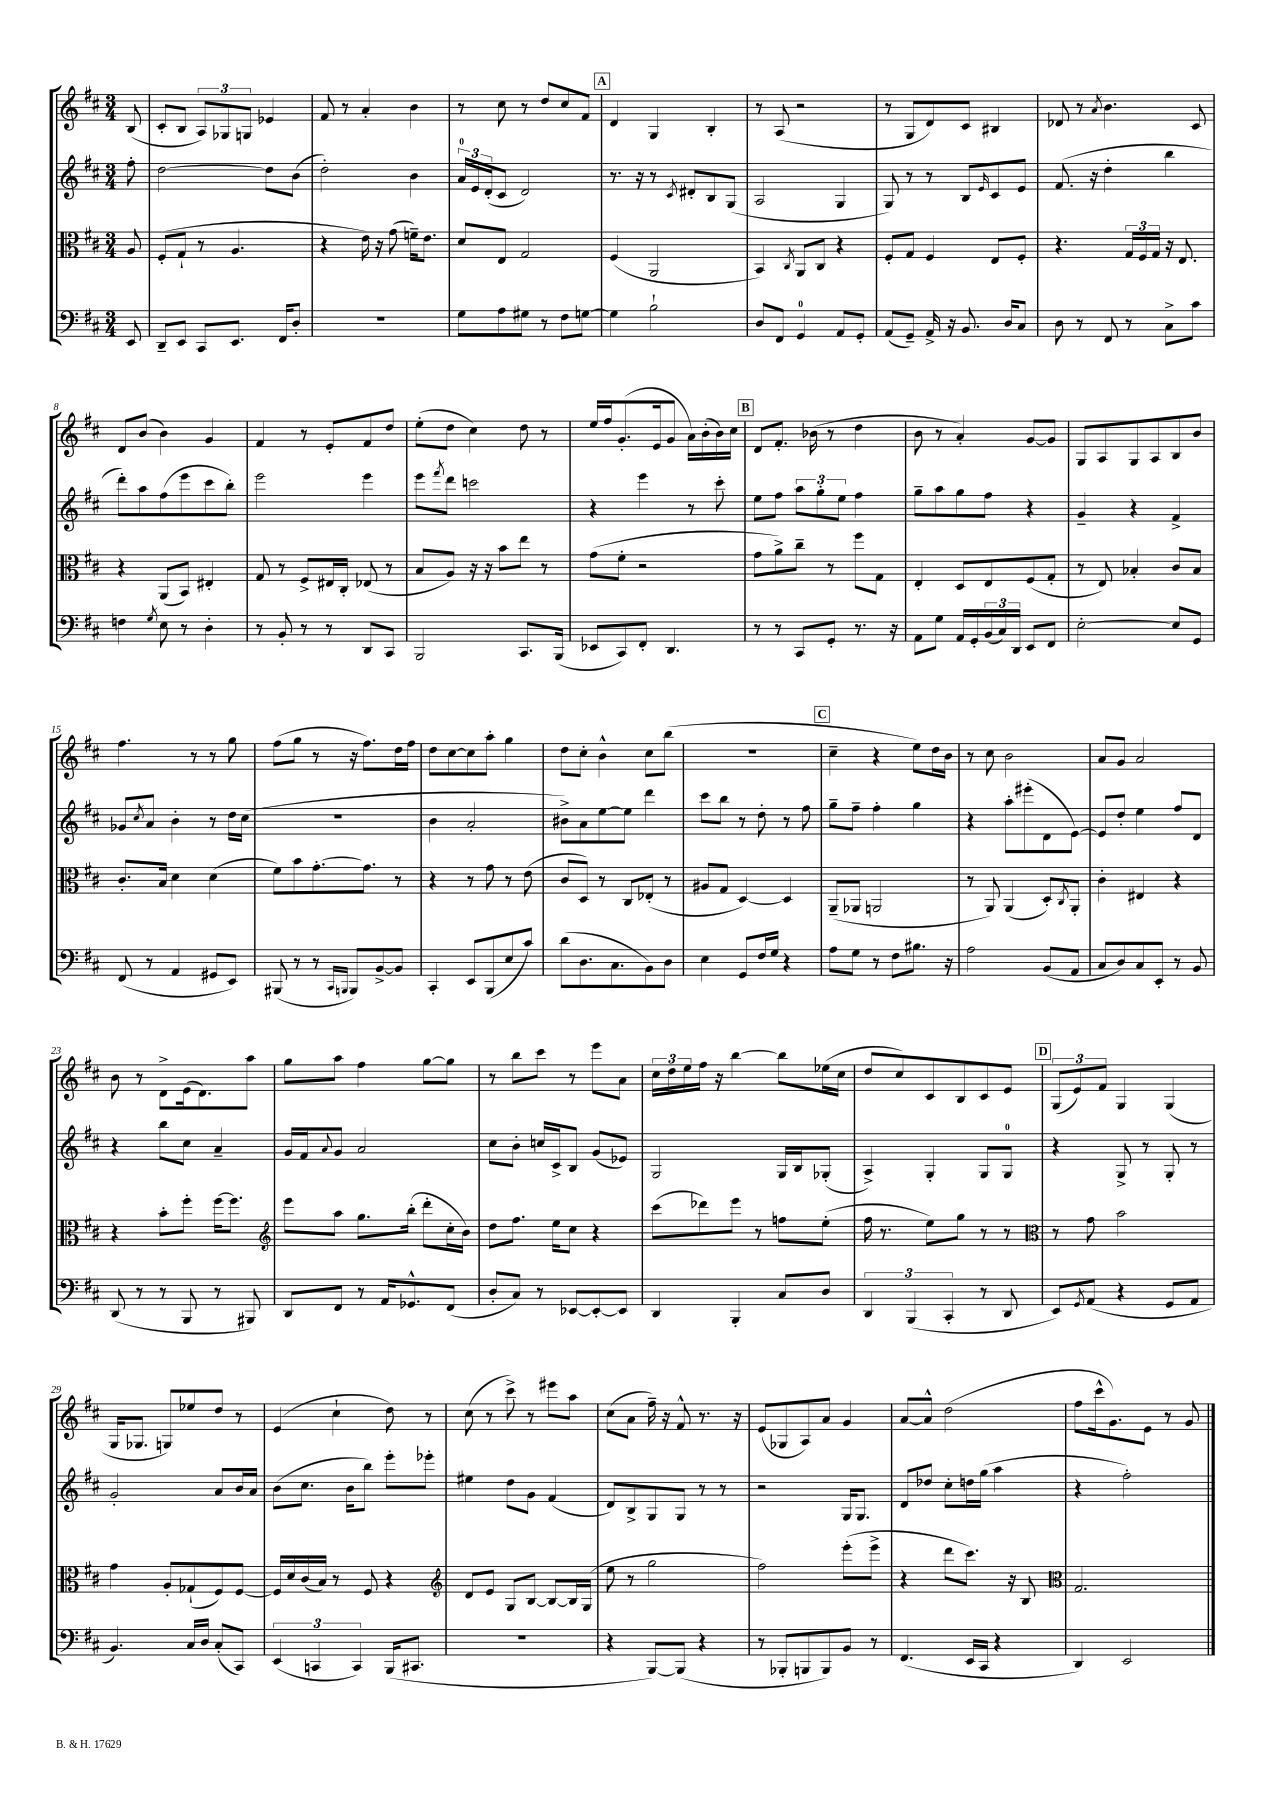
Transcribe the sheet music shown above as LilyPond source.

<<
\new StaffGroup <<
\new Staff = "s0" {
    \clef treble \key d \major \numericTimeSignature \time 3/4 \partial 8
    b8( |
    cis'8-. b8 \tuplet 3/2 { a8) ges8 g8 } ees'4 |
    fis'8 r8 a'4-. b'4 |
    r8 cis''8 r8 d''8 cis''8 fis'8 |
    \mark \markup { \box "A" } d'4 g4 b4-. |
    r8 a8( r2 |
    r8 g8 d'8) cis'8 bis4 |
    des'8 r8 \acciaccatura { a'8 } b'4. cis'8 |
    d'8 b'8( b'4) g'4 |
    fis'4 r8 e'8-. fis'8 d''8 |
    e''8-.( d''8 cis''4) d''8 r8 |
    e''16 fis''16 g'8.-.( e'16 g'8 a'16) b'16-.( b'16) cis''16 |
    \mark \markup { \box "B" } d'8 fis'8.-. bes'16( r8 d''4 |
    b'8 r8 a'4-.) g'8~ g'8 |
    g8 a8 g8 a8 b8 b'8 |
    fis''4. r8 r8 g''8 |
    fis''8( g''8 r8 r16 fis''8.) d''16 fis''16 |
    d''8 cis''8~ cis''8 a''8-. g''4 |
    d''8 cis''8-. b'4-^ cis''8 b''8( |
    R2. |
    \mark \markup { \box "C" } cis''4-- r4 e''8) d''16 b'16 |
    r8 cis''8 b'2 |
    a'8 g'8 a'2 |
    b'8 r8 d'8-> e'16( d'8.) a''8 |
    g''8 a''8 fis''4 g''8~ g''8 |
    r8 b''8 cis'''8 r8 e'''8 a'8 |
    \tuplet 3/2 { cis''16 d''16 e''16 } fis''16 r16 b''4~ b''8 ees''16( cis''16 |
    d''8 cis''8) cis'8 b8 cis'8 e'8 |
    \mark \markup { \box "D" } \tuplet 3/2 { g8( e'8) fis'8 } g4 g4( |
    g16 ges8. g8) ees''8 d''8 r8 |
    e'4( cis''4-! d''8) r8 |
    cis''8( r8 cis'''8->) r8 eis'''8 a''8 |
    cis''8( a'8 fis''16--) r16 fis'8-^ r8. r16 |
    e'8( ges8 a8) a'8 g'4 |
    a'8~ a'8-^ d''2( |
    fis''8 cis'''16-^ g'8.) e'8 r8 g'8 \bar "|." |
}
\new Staff = "s1" {
    \clef treble \key d \major \numericTimeSignature \time 3/4 \partial 8
    fis''8-. |
    d''2~ d''8 b'8( |
    d''2-.) b'4 |
    \tuplet 3/2 { a'16-0 e'16 d'16-.( } cis'8 d'2) |
    \mark \markup { \box "A" } r8. r16 r8 \acciaccatura { cis'8 } dis'8-. b8 g8( |
    a2 g4 |
    g8) r8 r8 b8 \grace { e'16 } cis'8 e'8 |
    fis'8.( r16 d''4-. b''4 |
    d'''8-.) a''8 fis''8( e'''8 cis'''8 b''8-.) |
    e'''2 e'''4 |
    e'''8 \acciaccatura { fis'''8 } d'''8 c'''2 |
    r4 e'''4 r8 cis'''8-. |
    \mark \markup { \box "B" } e''8 fis''8 \tuplet 3/2 { a''8 g''8-. e''8 } fis''4 |
    g''8-- a''8 g''8 fis''8 r4 |
    g'4-- r4 fis'4-> |
    ges'8 \acciaccatura { cis''8 } a'8 b'4-. r8 d''16 cis''16( |
    R2. |
    b'4 a'2-. |
    bis'8->) a'8 e''8~ e''8 d'''4 |
    cis'''8 b''8 r8 d''8-. r8 fis''8 |
    \mark \markup { \box "C" } g''8-- fis''8-- fis''4-. g''4 |
    r4 a''8-. eis'''8-.( d'8 e'8~) |
    e'8 d''8-. e''4 fis''8 d'8 |
    r4 b''8 cis''8 a'4-- |
    g'16 fis'16 \appoggiatura { a'8 } g'8 a'2 |
    cis''8 b'8-. c''16 cis'16-> b8 g'8( ees'8) |
    g2 g16 b16 ges8-.( |
    a4->) g4-. g8 g8-0 |
    \mark \markup { \box "D" } r4 g8-> r8 g8-. r8 |
    g'2-. a'8 b'16 a'16 |
    b'8( cis''8. b'16 b''8) e'''8-. ees'''8-. |
    eis''4 d''8 g'8 fis'4( |
    d'8) b8-> g8 g8 r8 r8 |
    r2 g16 g8. |
    d'8 des''8 cis''8-. d''16 g''16( a''4 |
    r4 fis''2-.) \bar "|." |
}
\new Staff = "s2" {
    \clef alto \key d \major \numericTimeSignature \time 3/4 \partial 8
    a8 |
    fis8-.( g8-! r8 a4. |
    r4 e'16) r16 g'8( f'16--) e'8. |
    d'8 e8 g2 |
    \mark \markup { \box "A" } fis4( a,2 |
    b,4) \acciaccatura { cis8 } a,8 cis8 r4 |
    fis8-. g8 fis4 e8 fis8-. |
    r4. \tuplet 3/2 { g16 fis16 g16 } r16 e8. |
    r4 a,8( b,8) eis4-. |
    g8 r8 fis8-> eis16 cis16-. ees8( r8 |
    b8 a8) r16 r16 b'8 e''8 r8 |
    g'8( fis'8-. r2 |
    \mark \markup { \box "B" } g'8 a'8->) cis''8-- r8 fis''8 g8 |
    e4-. d8 e8 fis8( g8-. |
    r8 e8) bes4-. cis'8 bes8 |
    cis'8.-. b16 d'4 d'4( |
    fis'8) b'8 g'8.~-. g'8. r8 |
    r4 r8 g'8 r8 e'8( |
    cis'8 d8) r8 cis8 ees8-.( r8 |
    ais8 g8 d4~) d4 |
    \mark \markup { \box "C" } a,8--( aes,8 a,2 |
    r8 a,8) a,4( d8-.) \acciaccatura { cis8 } a,8-. |
    cis'4-. eis4 r4 |
    r4 b'8-. fis''8-. fis''16~ fis''8. |
    \clef treble e'''8 a''8 g''8. b''16-.( d'''8-. cis''16-. b'16) |
    d''8 fis''8. e''16 cis''8 r4 |
    cis'''8( des'''8) e'''8 r8 f''8 e''8-.( |
    fis''16 r8. e''8) g''8 r8 r8 |
    \mark \markup { \box "D" } \clef alto r8 g'8 b'2 |
    g'4 a8-. ges8-!( fis8) fis8~ |
    fis16 d'16 cis'16( b16) r8 fis8 r4 |
    \clef treble d'8 e'8 g8 b8~ b8~ b16 g16( |
    e''8 r8 g''2 |
    fis''2) e'''8-.( e'''8-> |
    r4 d'''8 cis'''8.) r16 b8 |
    \clef alto g2. \bar "|." |
}
\new Staff = "s3" {
    \clef bass \key d \major \numericTimeSignature \time 3/4 \partial 8
    e,8 |
    d,8-- e,8 cis,8 e,8. fis,16 d8-. |
    R2. |
    g8 a8 gis8 r8 fis8 g8~ |
    \mark \markup { \box "A" } g4 b2-! |
    d8 fis,8 g,4-0 a,8 g,8-. |
    a,8( g,8--) a,16-> r16 b,8. d16 cis8 |
    d8 r8 fis,8 r8 cis8-> cis'8 |
    f4 \acciaccatura { g8 } e8 r8 d4-. |
    r8 b,8-. r8 r8 d,8 cis,8 |
    b,,2 cis,8. b,,16( |
    ees,8 cis,8) fis,8-. d,4. |
    \mark \markup { \box "B" } r8 r8 cis,8 g,8-. r8. r16 |
    a,8 g8 a,16 g,16-. \tuplet 3/2 { b,16( cis16) d,16 } e,8 fis,8 |
    e2~-. e8 g,8 |
    fis,8( r8 a,4 gis,8 e,8) |
    bis,,8( r8 r8 \grace { cis,16 b,,16 } b,,8) b,8~-> b,8 |
    cis,4-. e,8 b,,8( e8 cis'8) |
    d'8( d8. cis8. b,8) d8 |
    e4 g,8 fis16 g16 r4 |
    \mark \markup { \box "C" } a8 g8 r8 fis8 bis8. r16 |
    a2 b,8( a,8 |
    cis8 d8) cis8 e,8-. r8 b,8 |
    d,8( r8 r8 b,,8 r8 bis,,8) |
    d,8 fis,8 r8 a,16 ges,8.-^ fis,8( |
    d8-. cis8) r8 ees,8~ ees,8~-. ees,8 |
    d,4 b,,4-. cis8 d8 |
    \tuplet 3/2 { d,4 b,,4( cis,4-. } r8 d,8 |
    \mark \markup { \box "D" } e,8) \acciaccatura { g,8 } a,8( r4 g,8 a,8 |
    b,4.) cis16 d16 cis8-.( cis,8) |
    \tuplet 3/2 { e,4( c,4 c,4) } b,,16( cis,8. |
    R2. |
    r4 b,,8~) b,,8( r4 |
    r8 bes,,8-. b,,8 b,,8) b,8 r8 |
    fis,4.( e,16 cis,16 r4 |
    d,4) e,2 \bar "|." |
}
>>
>>
